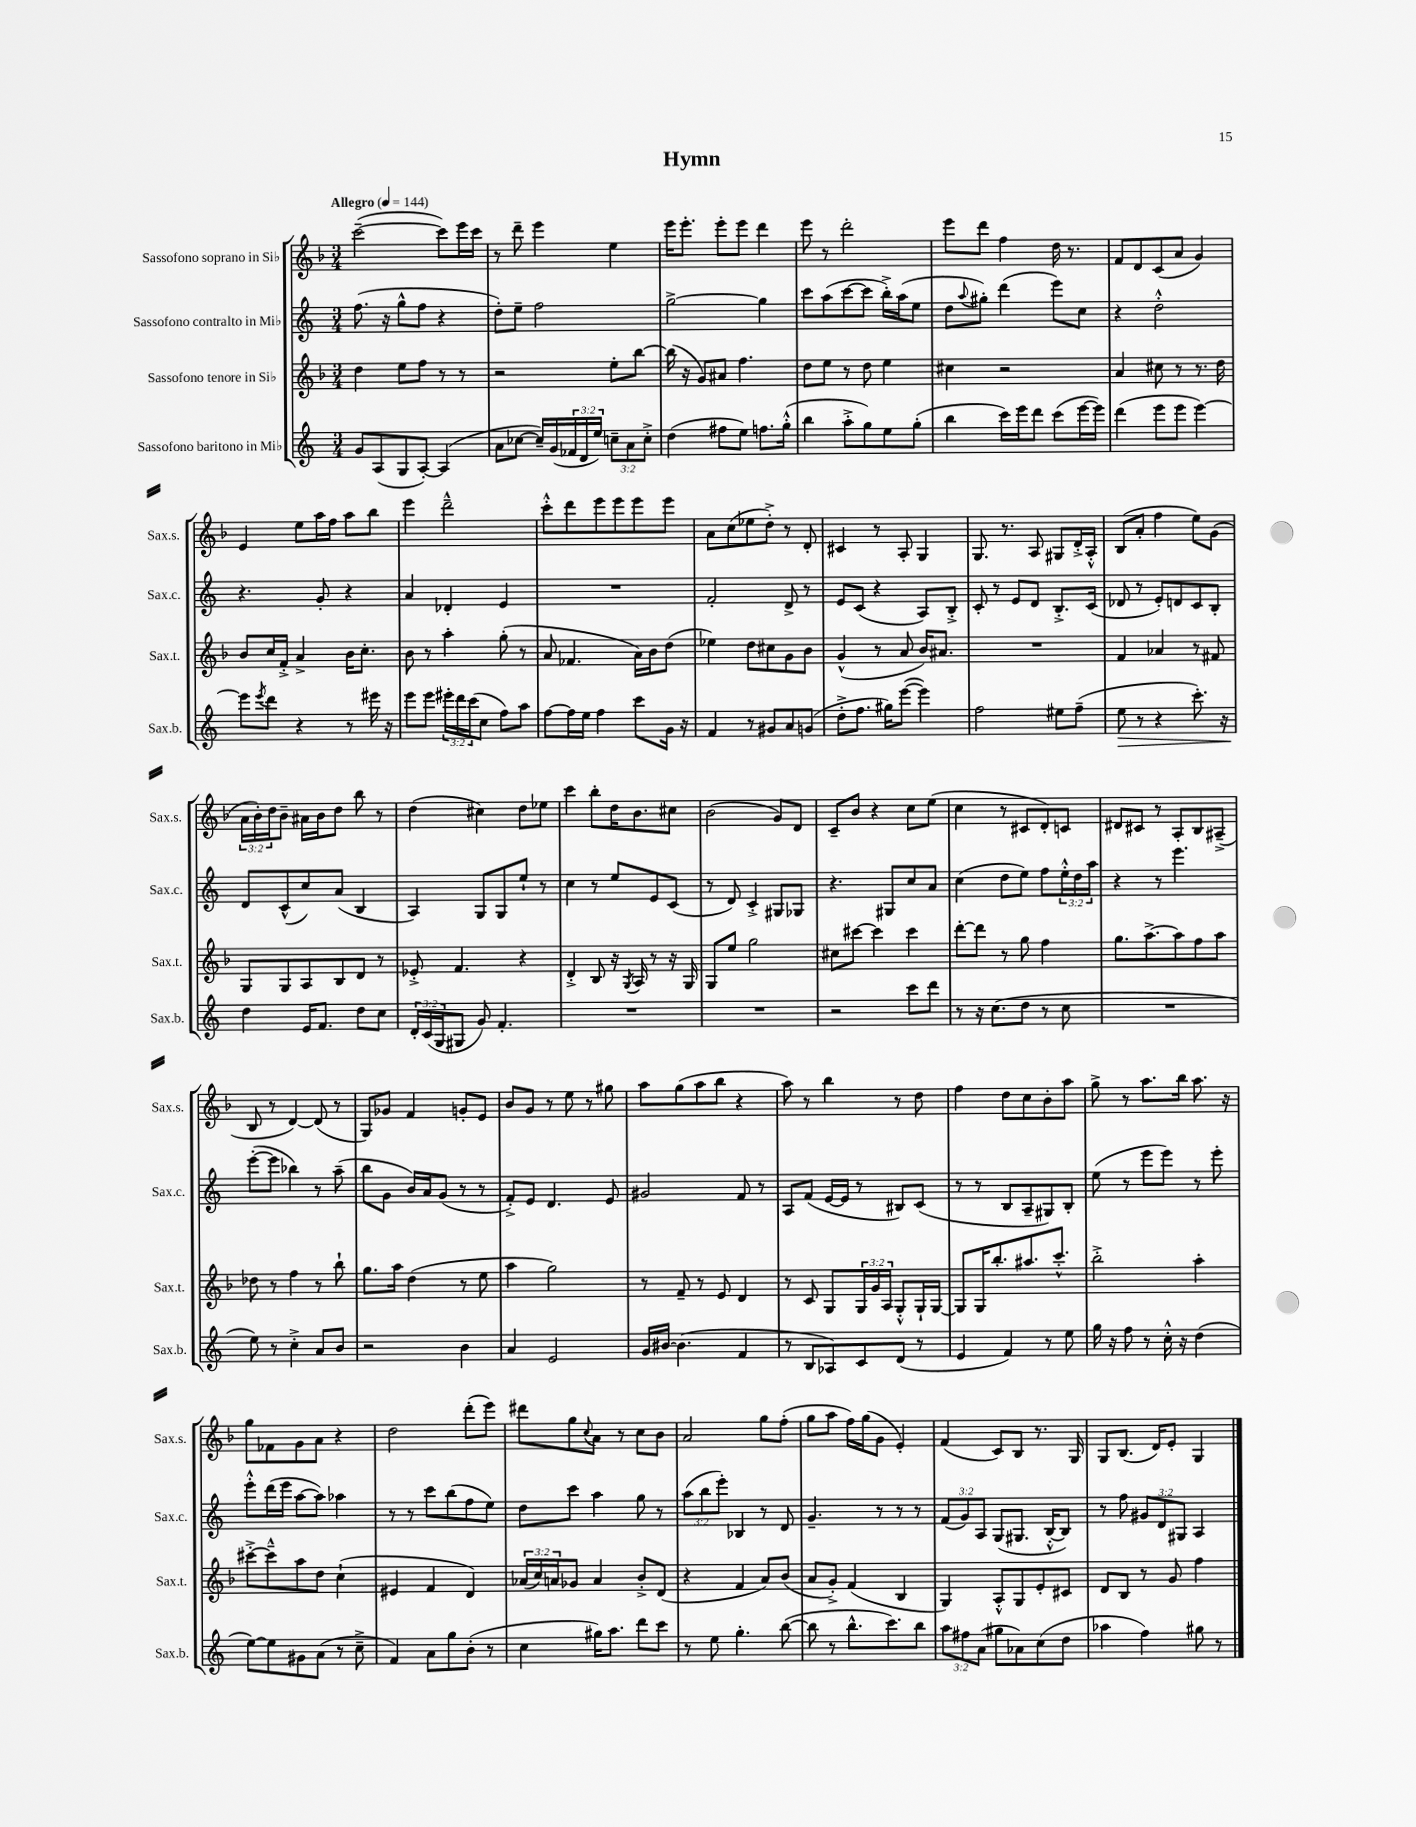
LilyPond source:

\header { title = "Hymn" }
<<
\new StaffGroup <<
\new Staff = "s0" \with { instrumentName = "Sassofono soprano in Sib" shortInstrumentName = "Sax.s." } {
    \clef treble \key f \major \numericTimeSignature \time 3/4 \override Staff.TupletNumber.text = #tuplet-number::calc-fraction-text \tempo "Allegro" 4 = 144
    c'''2~--( c'''8) e'''16 c'''16 |
    r8 d'''8-- e'''4 e''4 |
    e'''16 e'''8.-. e'''8-. e'''8 d'''4 |
    e'''8 r8 d'''2-. |
    e'''8 d'''8 f''4 d''16 r8. |
    f'8 d'8 c'8( a'8 g'4) |
    e'4 e''8 a''16 f''16 a''8 bes''8 |
    e'''4 d'''2---^ |
    c'''8-.-^ d'''8 e'''8 e'''8 e'''8 e'''8 |
    a'8 c''8( ees''8 d''8-.->) r8 d'8-. |
    cis'4 r8 a8-. g4 |
    g8. r8. a8 gis8 d'16-.-> a16-.-^ |
    bes8( a'8-. f''4 e''8) g'8( |
    \tuplet 3/2 { a'16 bes'16-.) d''16 } bes'8-- ais'16 bes'16 d''8 bes''8 r8 |
    d''4( cis''4) d''8 ees''8 |
    c'''4 bes''8-. d''16 bes'8. cis''8 |
    bes'2( g'8) d'8 |
    c'8-- bes'8 r4 c''8 e''8( |
    c''4 r8 cis'8 d'8-.) c'8 |
    dis'8 cis'8 r8 a8-. bes8 ais8--->( |
    bes8 r8 d'4~) d'8( r8 |
    g8) ges'8 f'4 g'8-. e'8 |
    bes'8 g'8 r8 e''8 r8 gis''8 |
    a''8 g''8( a''8 bes''8 r4 |
    a''8) r8 bes''4 r8 d''8 |
    f''4 d''8 c''8 bes'8-. a''8 |
    g''8-> r8 a''8. bes''16 a''8. r16 |
    g''8 fes'8 g'8 a'8 r4 |
    d''2 d'''8-.( e'''8) |
    dis'''8 g''8 \appoggiatura { c''8 } a'8 r8 c''8 bes'8 |
    a'2 g''8 f''8-.( |
    g''8 a''8 f''16) g''16( g'8 e'4-.) |
    f'4( c'8) bes8 r8. g16 |
    g8 bes8.( d'16) e'8-. g4 \bar "|." |
}
\new Staff = "s1" \with { instrumentName = "Sassofono contralto in Mib" shortInstrumentName = "Sax.c." } {
    \clef treble \key c \major \numericTimeSignature \time 3/4 \override Staff.TupletNumber.text = #tuplet-number::calc-fraction-text
    f''8.( r16 g''8-^ f''8 r4 |
    d''8-.) e''8-- f''2 |
    g''2~-> g''4 |
    c'''8 a''8( c'''8~ c'''8 b''16-.->) a''16( e''8 |
    d''8 \appoggiatura { a''8 } gis''8-.) d'''4( e'''8) c''8 |
    r4 d''2-.-^ |
    r4. g'8-. r4 |
    a'4 des'4-. e'4 |
    R2. |
    f'2-. d'8-> r8 |
    e'8 c'8( r4 a8) b8-.-> |
    c'8-. r8 e'8 d'8 b8.-.-> c'16( |
    des'8 r8 e'8-.) d'8 c'8 b8-. |
    d'8 c'8-^( c''8) a'8( b4 |
    a4) g8 g8 e''8-! r8 |
    c''4 r8 e''8 e'8 c'8( |
    r8 d'8) c'4-.-> gis8 ges8 |
    r4. gis8 c''8 a'8 |
    c''4( d''8 e''8) f''8 \tuplet 3/2 { e''16-.-^ d''16 a''16 } |
    r4 r8 e'''4. |
    e'''8~-.( e'''8 bes''4) r8 a''8--( |
    b''8 g'8 b'16) a'16 g'8( r8 r8 |
    f'8-.->) e'8 d'4. e'8 |
    gis'2 f'8 r8 |
    a8 f'8( e'16~ e'16 r8 bis8) c'8( |
    r8 r8 b8 a8-- gis8) b8-. |
    e''8( r8 e'''8 e'''8) r8 e'''8-. |
    e'''8-.-^ d'''16( e'''16 a''8~ a''8) aes''4 |
    r8 r8 c'''8 b''8( f''8 e''8) |
    d''8 c'''8 a''4 g''8 r8 |
    \tuplet 3/2 { a''8( b''8 e'''8-.) } bes4 r8 d'8 |
    g'4.-- r8 r8 r8 |
    \tuplet 3/2 { f'8( g'8) a8 } g8( gis8. b16~-.-^ b8) |
    r8 f''8 \tuplet 3/2 { gis'8 d'8 gis8 } a4 \bar "|." |
}
\new Staff = "s2" \with { instrumentName = "Sassofono tenore in Sib" shortInstrumentName = "Sax.t." } {
    \clef treble \key f \major \numericTimeSignature \time 3/4 \override Staff.TupletNumber.text = #tuplet-number::calc-fraction-text
    d''4 e''8 f''8 r8 r8 |
    r2 e''8-. bes''8~ |
    bes''16( r16 g'8) ais'8 f''4. |
    d''8 e''8 r8 d''8 e''4 |
    cis''4 r2 |
    a'4 cis''8 r8 r8. d''16 |
    bes'8 c''16 f'16-.-> a'4-> bes'16 c''8.-. |
    bes'8 r8 a''4-. g''8-.( r8 |
    a'8 fes'4. a'16) bes'16 d''8( |
    ees''4) d''8 cis''8 g'8 bes'8 |
    g'4-^( r8 a'8 bes'16) ais'8. |
    R2. |
    f'4 aes'4 r8 fis'8 |
    g8 g8 a8 bes8 d'8 r8 |
    ees'8-.-> f'4. r4 |
    d'4-.-> bes8 r16 \acciaccatura { g8 } a16 r8 r16 g16 |
    g8 e''8 g''2 |
    cis''8 cis'''8~ cis'''4 cis'''4 |
    d'''8~-. d'''8 r8 g''8 f''4 |
    g''8. a''8.~-> a''8 f''8 a''8 |
    des''8 r8 f''4 r8 bes''8-! |
    g''8. a''16 d''4( r8 e''8 |
    a''4 g''2) |
    r8 f'8-- r8 e'8 d'4 |
    r8 c'8 g8 \tuplet 3/2 { g16 g'16 a16 } g8-.-^ g16-! g16~ |
    g8 g16 bes''8.-. ais''8. c'''8.-.-^ |
    bes''2-.-> a''4-. |
    cis'''8~-.-> cis'''8---^ a''8 d''8 c''4-!( |
    eis'4 f'4 d'4) |
    \tuplet 3/2 { aes'16( c''16) a'16 } ges'8 a'4 bes'8-.-> d'8( |
    r4 f'4 a'8) bes'8( |
    a'8 g'8-.->) f'4( bes4 |
    g4) a8-.-^ g8 e'8-. cis'8 |
    d'8 bes8 r8 g'8 f''4 \bar "|." |
}
\new Staff = "s3" \with { instrumentName = "Sassofono baritono in Mib" shortInstrumentName = "Sax.b." } {
    \clef treble \key c \major \numericTimeSignature \time 3/4 \override Staff.TupletNumber.text = #tuplet-number::calc-fraction-text
    g'8 a8( g8 a8~-.) a4( |
    a'8 ces''8~ ces''16--) g'16( \tuplet 3/2 { fes'16 d'16 e''16) } \tuplet 3/2 { c''8-- a'8 c''8-.-> } |
    d''4( fis''8 e''8) f''8. g''16-.-^( |
    b''4 a''8-.-> g''8) e''8 g''8-.( |
    b''4 c'''16) e'''16 d'''8 c'''8( e'''16~ e'''16) |
    d'''4( e'''8 e'''8 e'''4~) |
    e'''8 \acciaccatura { e'''8 } d'''8 r4 r8 eis'''16 r16 |
    e'''8 e'''8 \tuplet 3/2 { eis'''16-. d'''16 c'''16( } c''8 f''8) a''8 |
    f''8~ f''16 e''16 f''4 c'''8 g'16 r16 |
    f'4 r8 gis'8 a'8 g'8( |
    d''8-.-> f''8. gis''16) e'''8~( e'''4) |
    f''2 eis''8 f''8--( |
    e''8\> r8 r4 c'''8.-.) r16 |
    d''4\! e'16 f'8. d''8 c''8 |
    \tuplet 3/2 { d'16-. c'16( g16 } gis8 g'8) f'4.-. |
    R2. |
    R2. |
    r2 c'''8 d'''8 |
    r8 r16 c''8.( d''8 r8 c''8 |
    R2. |
    e''8) r8 c''4-.-> a'8 b'8 |
    r2 b'4 |
    a'4 e'2 |
    g'16 bis'16~ bis'4.( f'4 |
    r8 b8 aes8) c'8 d'8( r8 |
    e'4 f'4) r8 e''8 |
    g''16 r16 f''8 r8 c''16-.-^ r16 d''4( |
    e''8~) e''8 gis'8 a'8( r8 c''8---> |
    f'4) a'8 g''8 b'8-.( r8 |
    c''4 gis''16) a''8. d'''8 c'''8 |
    r8 e''8 g''4.-. b''8~( |
    b''8 r8 b''8.-^ c'''8.) b''8 |
    \tuplet 3/2 { a''8 fis''8 a'8( } gis''8 aes'8) c''8( d''8 |
    aes''4 f''4) gis''8 r8 \bar "|." |
}
>>
>>
\layout { \context { \Score \remove "Bar_number_engraver" } }
